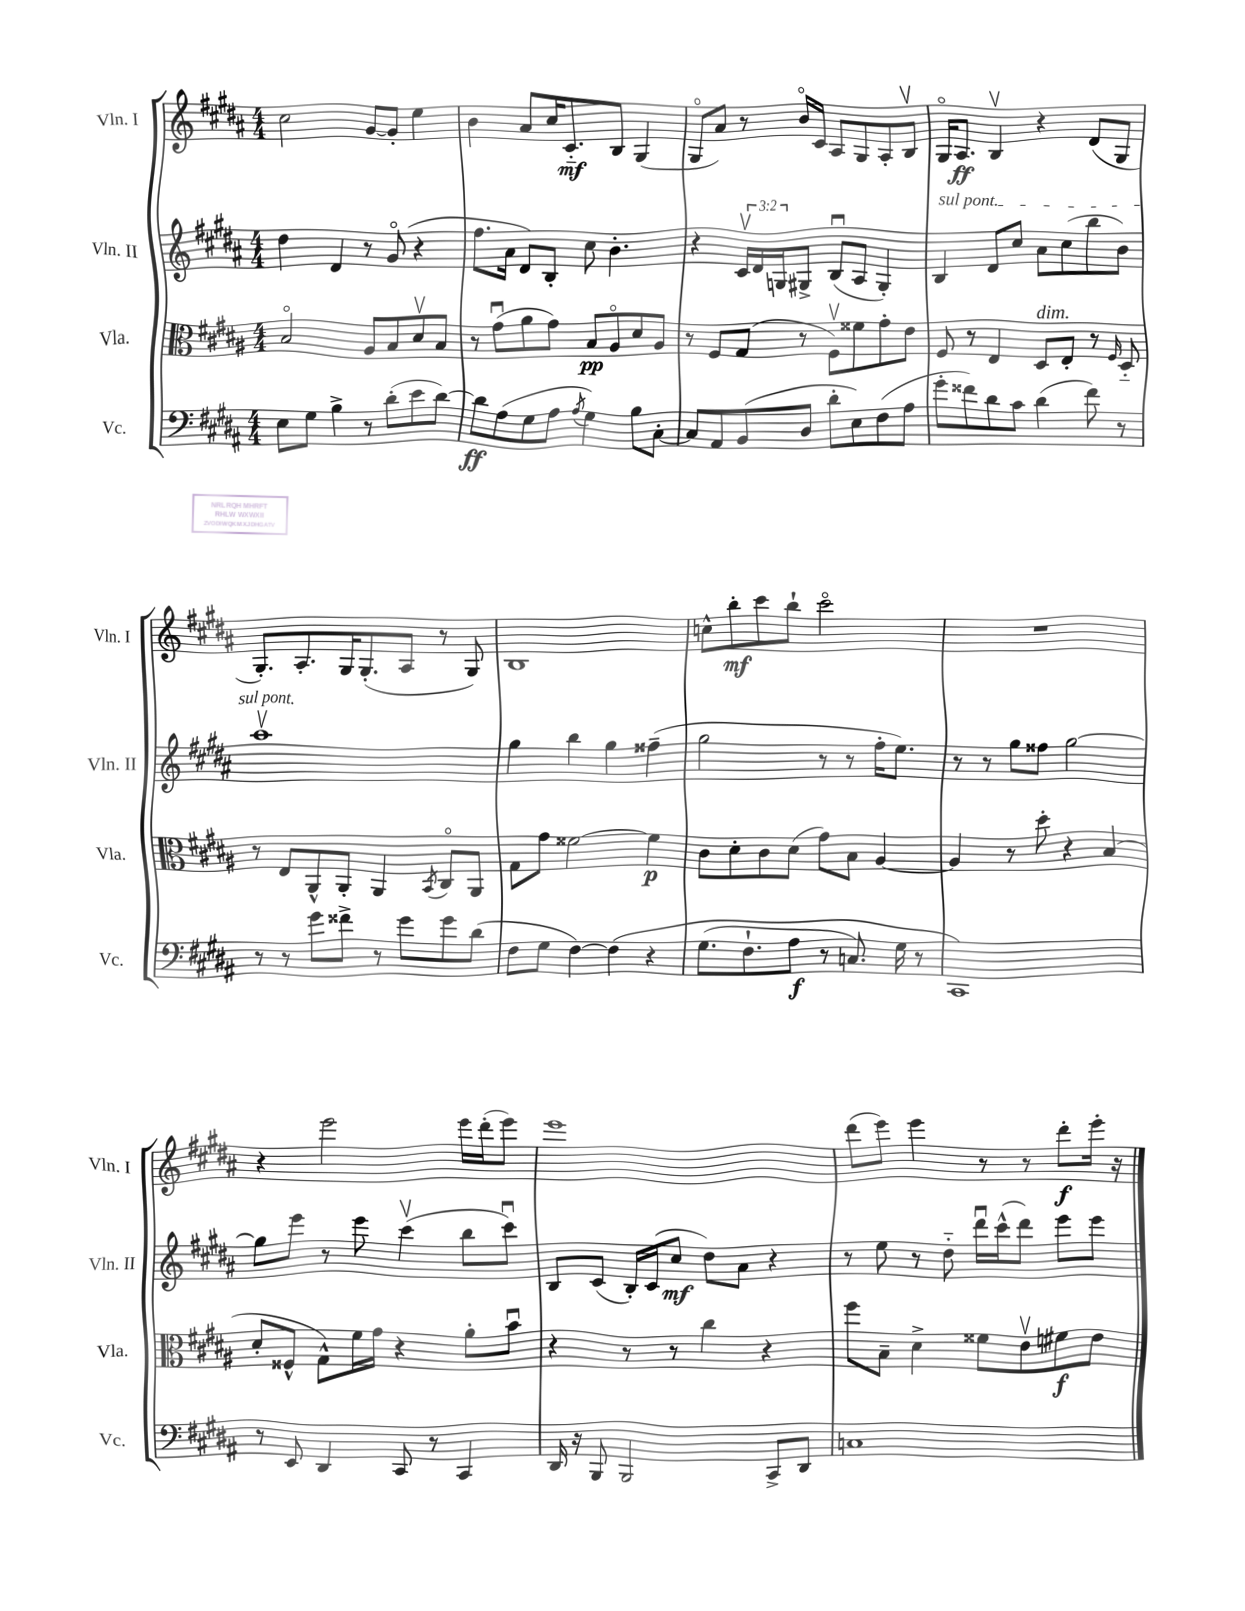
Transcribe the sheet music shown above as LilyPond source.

<<
\new StaffGroup <<
\new Staff = "s0" \with { instrumentName = "Vln. I" shortInstrumentName = "Vln. I" } {
    \clef treble \key b \major \numericTimeSignature \time 4/4
    cis''2 gis'8~ gis'8-. e''4 |
    b'4 ais'8 cis''16 cis'8.-_\mf b8 gis4( |
    gis8\flageolet ais'8) r8 b'16\flageolet cis'16 ais8 gis8 ais8-. b8\upbow |
    gis16\flageolet ais8.\ff b4\upbow r4 dis'8( gis8 |
    gis8.-.) ais8.-. gis16 gis8.-.( ais8 r8 gis8) |
    b1 |
    c''8-^ b''8-.\mf cis'''8 b''8-! cis'''2\flageolet |
    R1 |
    r4 e'''2 e'''16 dis'''16-.( e'''8) |
    e'''1 |
    dis'''8( e'''8) e'''4 r8 r8 dis'''8-.\f e'''16-. r16 \bar "|." |
}
\new Staff = "s1" \with { instrumentName = "Vln. II" shortInstrumentName = "Vln. II" } {
    \clef treble \key b \major \numericTimeSignature \time 4/4 \override Staff.TupletNumber.text = #tuplet-number::calc-fraction-text
    dis''4 dis'4 r8 gis'8\flageolet( r4 |
    fis''8. ais'16 dis'8) b8-. cis''8 b'4.-. |
    r4 \tuplet 3/2 { cis'16\upbow dis'16 g16 } gis8-> b8\downbow( ais8 gis4-.) |
    \once \override TextSpanner.bound-details.left.text = \markup { \italic "sul pont." } b4\startTextSpan dis'8 cis''8 ais'8 cis''8( b''8 b'8) |
    ais''1\upbow\stopTextSpan |
    gis''4 b''4 gis''4 fisis''4--( |
    gis''2 r8 r8 fis''16-. e''8.) |
    r8 r8 gis''8 fisis''8 gis''2~ |
    gis''8 e'''8 r8 e'''8 cis'''4\upbow( b''8 cis'''8\downbow) |
    b8 cis'8( b16-.) cis'16( cis''8\mf dis''8) ais'8 r4 |
    r8 e''8 r8 dis''8-_ dis'''16\downbow cis'''16-^( dis'''8) e'''8 e'''8 \bar "|." |
}
\new Staff = "s2" \with { instrumentName = "Vla." shortInstrumentName = "Vla." } {
    \clef alto \key b \major \numericTimeSignature \time 4/4
    b2\flageolet ais8 b8 dis'8\upbow b8 |
    r8 gis'8\downbow( ais'8 gis'8) b8\pp ais8\flageolet dis'8 ais8 |
    r8 fis8 gis8( r8 fis8\upbow) fisis'8 gis'8-. e'8 |
    fis8 r8 e4 dis8^\markup { \italic "dim." } e8-. r8 \grace { fis16 } dis8-_ |
    r8 e8 ais,8-^ ais,8-. ais,4 \acciaccatura { b,8 } cis8\flageolet ais,8 |
    gis8 gis'8 fisis'2~ fisis'4\p |
    cis'8 dis'8-. cis'8 dis'8( gis'8) b8 ais4~ |
    ais4 r8 dis''8-. r4 b4( |
    dis'8-. fisis8-^ gis8-^) fis'16 gis'16 r4 ais'8-. b'8\downbow |
    r4 r8 r8 cis''4 r4 |
    fis''8 b8-- dis'4-> fisis'8 e'8\upbow fis'8\f e'8 \bar "|." |
}
\new Staff = "s3" \with { instrumentName = "Vc." shortInstrumentName = "Vc." } {
    \clef bass \key b \major \numericTimeSignature \time 4/4
    e8 gis8 b4-> r8 dis'8-.( e'8 dis'8~) |
    dis'8\ff ais8( gis8 ais8 \acciaccatura { ais8 } gis4) b8 cis8~-. |
    cis8 ais,8 b,8( dis8 dis'8-. e8) fis8( ais8 |
    gis'8-. fisis'8) dis'8 cis'8 dis'4( fisis'8) r8 |
    r8 r8 gis'8 fisis'8-> r8 gis'8 gis'8 dis'8( |
    fis8 gis8 fis4~) fis4\( r4 |
    gis8.( fis8.-! ais8\f r8 c8.) gis16 r8 |
    cis,1\) |
    r8 e,8 dis,4 cis,8 r8 cis,4 |
    dis,16 r16 b,,8 b,,2 cis,8-> dis,8 |
    c1 \bar "|." |
}
>>
>>
\layout { \context { \Score \remove "Bar_number_engraver" } }
